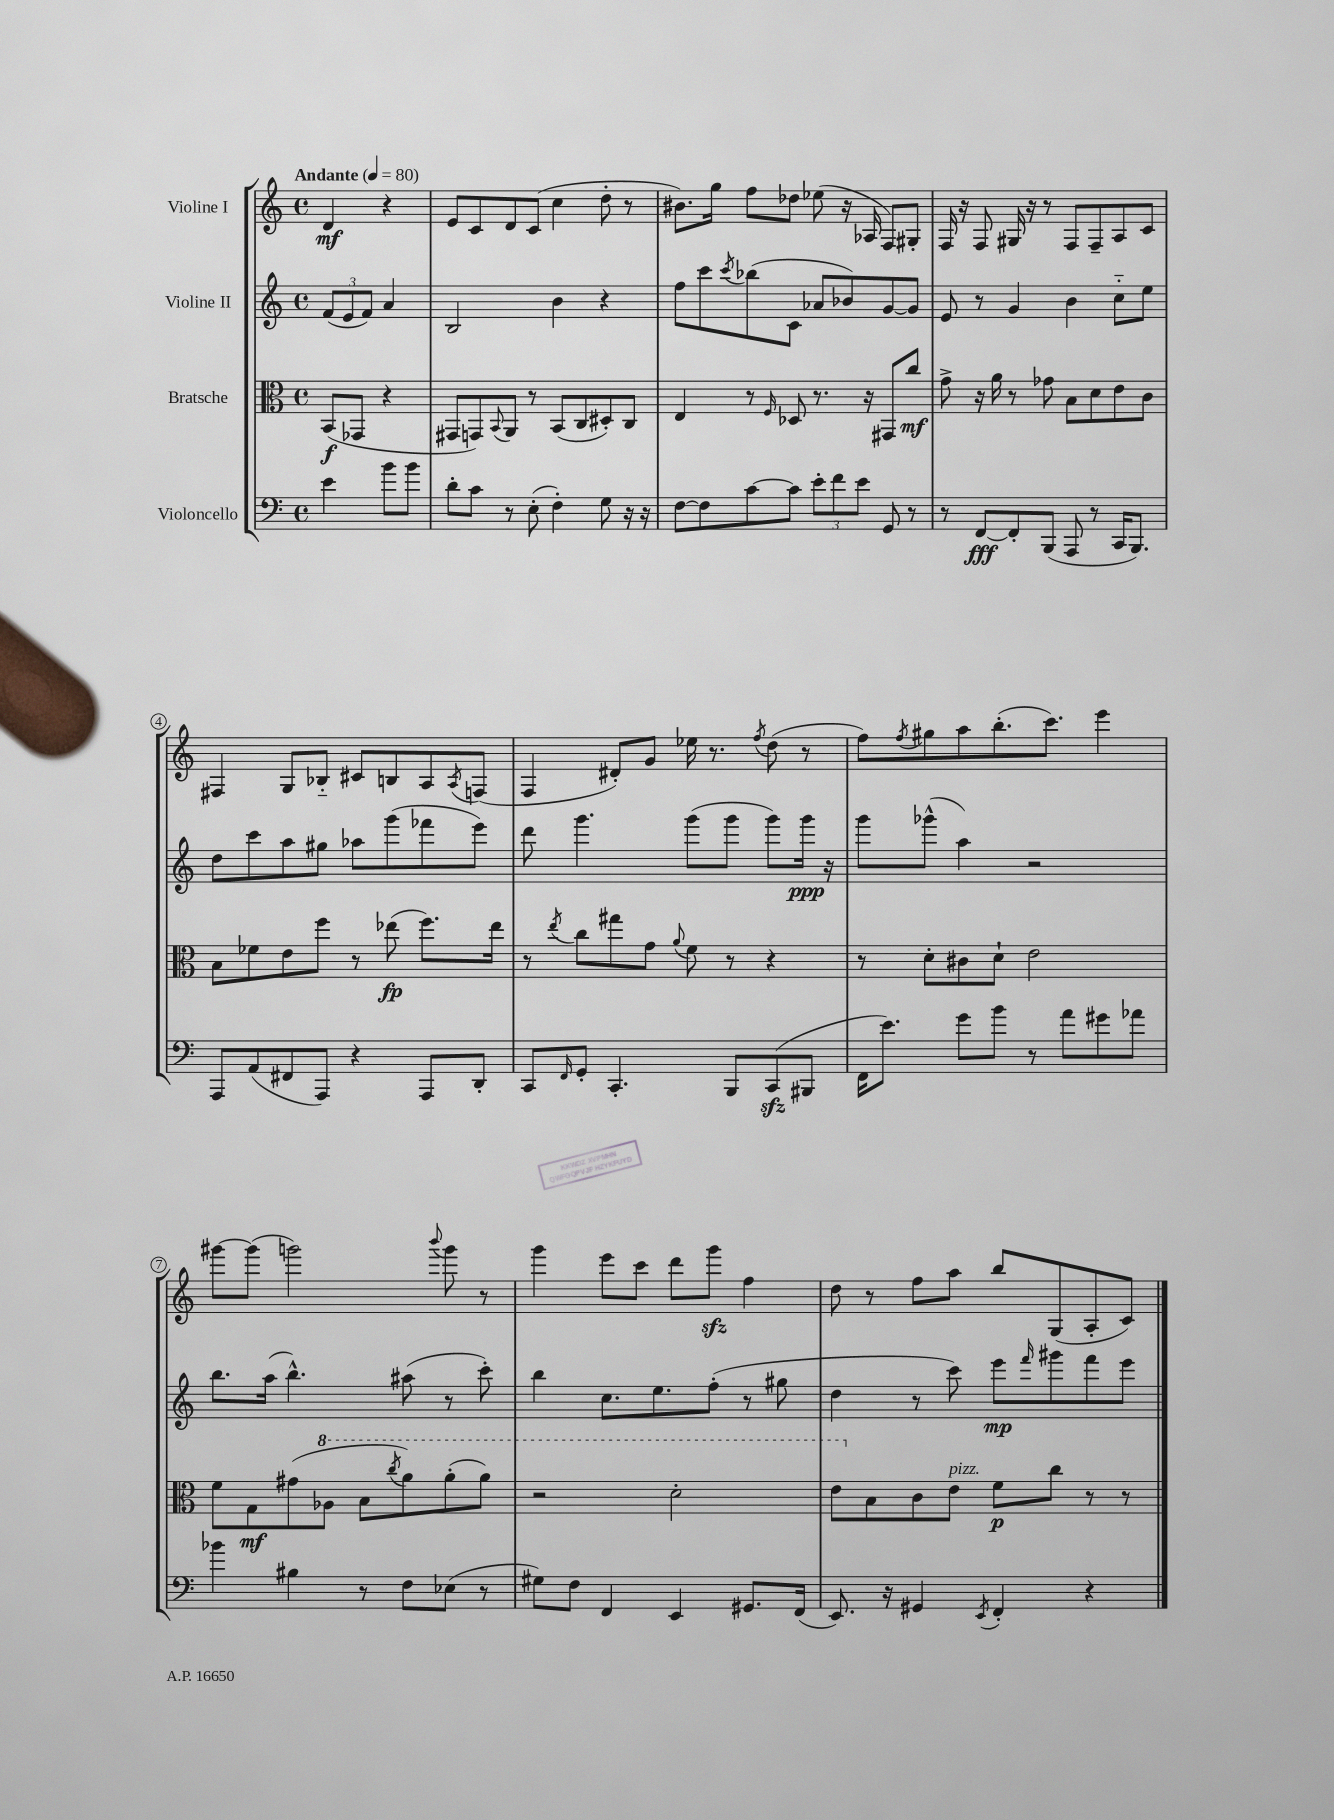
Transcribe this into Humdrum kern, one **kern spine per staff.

**kern	**kern	**kern	**kern
*staff4	*staff3	*staff2	*staff1
*clefF4	*clefC3	*clefG2	*clefG2
*k[]	*k[]	*k[]	*k[]
*M4/4	*M4/4	*M4/4	*M4/4
*met(c)	*met(c)	*met(c)	*met(c)
*MM80	*MM80	*MM80	*MM80
4e\	(8BB/L	(12f/L	4d/
.	.	12e/	.
.	8GG-/J	.	.
.	.	12f/J)	.
8b\L	4r	4a/	4r
8b\J	.	.	.
=	=	=	=
8d'\L	8GG#/L	2B/	8e/L
8c\J	8GG/)	.	8c/
.	8qqBB/	.	.
8r	8AA/J	.	8d/
(8E'\	8r	.	(8c/J
4F'\)	(8BB/L	4b\	4cc\
.	8C/	.	.
8G\	8D#'/)	4r	8dd'\
16r	8C/J	.	8r
16r	.	.	.
=	=	=	=
[8F\L	4E/	8ff\L	8.b#\L)
8F\]	.	8ccc\	.
.	.	.	16gg\Jk
.	.	8qccc/	.
[8c\	8r	(8bb-\	8ff\L
.	16qqF/	.	.
8c\]J	8D-/	8c\J	8dd-\J
12e'\L	8.r	8a-/L	(8ee-\
12f\	.	.	.
.	.	8b-/)	16r
12e\J	.	.	.
.	16r	.	16A-/
8GG/	8GG#/L	[8g/	8F/L)
8r	8cc/J	8g/]J	8G#'/J
=	=	=	=
8r	8g^\	8e/	16F/
.	.	.	16r
[8FF/L	16r	8r	8F/
.	16a\	.	.
8FF'/]	8r	4g/	16G#/
.	.	.	16r
(8BBB/J	8g-\	.	8r
8AAA/	8B\L	4b\	8F/L
8r	8d\	.	8F~/
16CC/LK	8e\	8cc'~\L	8A/
8.BBB/J)	.	.	.
.	8c\J	8ee\J	8c/J
=	=	=	=
8AAA/L	8B\L	8dd\L	4F#/
(8AA/	8f-\	8ccc\	.
8FF#/	8e\	8aa\	8G/L
8AAA/J)	8ff\J	8gg#\J	8B-'~/J
4r	8r	8aa-\L	8c#/L
.	(8ee-\	(8ggg\	8B/
8AAA/L	8.ff\L)	8fff-\	8A/
.	.	.	8qA/
8DD'/J	.	8eee\J)	(8F/J
.	16ee-\Jk	.	.
=	=	=	=
8CC/L	8r	8ddd\	4F/
16qqFF/	8qee/	.	.
8GG'/J	8cc\L	4.ggg\	.
4.CC'/	8gg#\	.	8d#'/L)
.	8g\J	.	8g/J
.	8qqa/	.	.
.	8f\	(8ggg\L	16ee-\
.	.	.	8.r
8BBB/L	8r	8ggg\J	.
.	.	.	8qff/
(8CC/	4r	8ggg\L)	(8dd\
8BBB#/J	.	16ggg\Jk	8r
.	.	16r	.
=	=	=	=
16FF\LK	8r	8ggg\L	8ff\L)
8.e\J)	.	.	.
.	.	.	8qff/
.	8d'\L	(8ggg-^^\J	8gg#\
8g\L	8c#\	4aa\)	8aa\
8b\J	8d`\J	.	(8.bb'\
8r	2e\	2r	.
.	.	.	8.ccc\J)
8a\L	.	.	.
8g#\	.	.	4eee\
8a-\J	.	.	.
=	=	=	=
4b-\	8f\L	8.bb\L	[8ggg#\L
.	8G\	.	(8ggg#\]J
.	.	(16aa\Jk	.
4B#\	(8g#\	4.bb^^\)	2ggg\)
.	8a-\J	.	.
8r	8b\L	.	.
.	8qccc/	.	.
8F\L	8aa\)	(8aa#\	.
.	.	.	8qqbbb/
(8E-\J	(8aa'\	8r	8ggg\
8r	8aa\J)	8ccc'\)	8r
=	=	=	=
8G#\L)	2r	4bb\	4ggg\
8F\J	.	.	.
4FF/	.	8.cc\L	8eee\L
.	.	.	8ccc\J
.	.	8.ee\	.
4EE/	2dd'\	.	8ddd\L
.	.	(8ff'\J	8ggg\J
8.GG#/L	.	8r	4ff\
.	.	8gg#\	.
(16FF/Jk	.	.	.
=	=	=	=
8.EE/)	8ee\L	4dd\	8dd\
.	8B\	.	8r
16r	.	.	.
4GG#/	8c\	8r	8ff\L
.	8e\J	8ccc\)	8aa\J
8qEE/	.	.	.
4FF'/	8f\L	8eee\L	8bb/L
.	.	16qqfff/	.
.	8cc\J	8ggg#\	(8G/
4r	8r	8fff\	8A'/
.	8r	8eee\J	8c/J)
==	==	==	==
*-	*-	*-	*-
